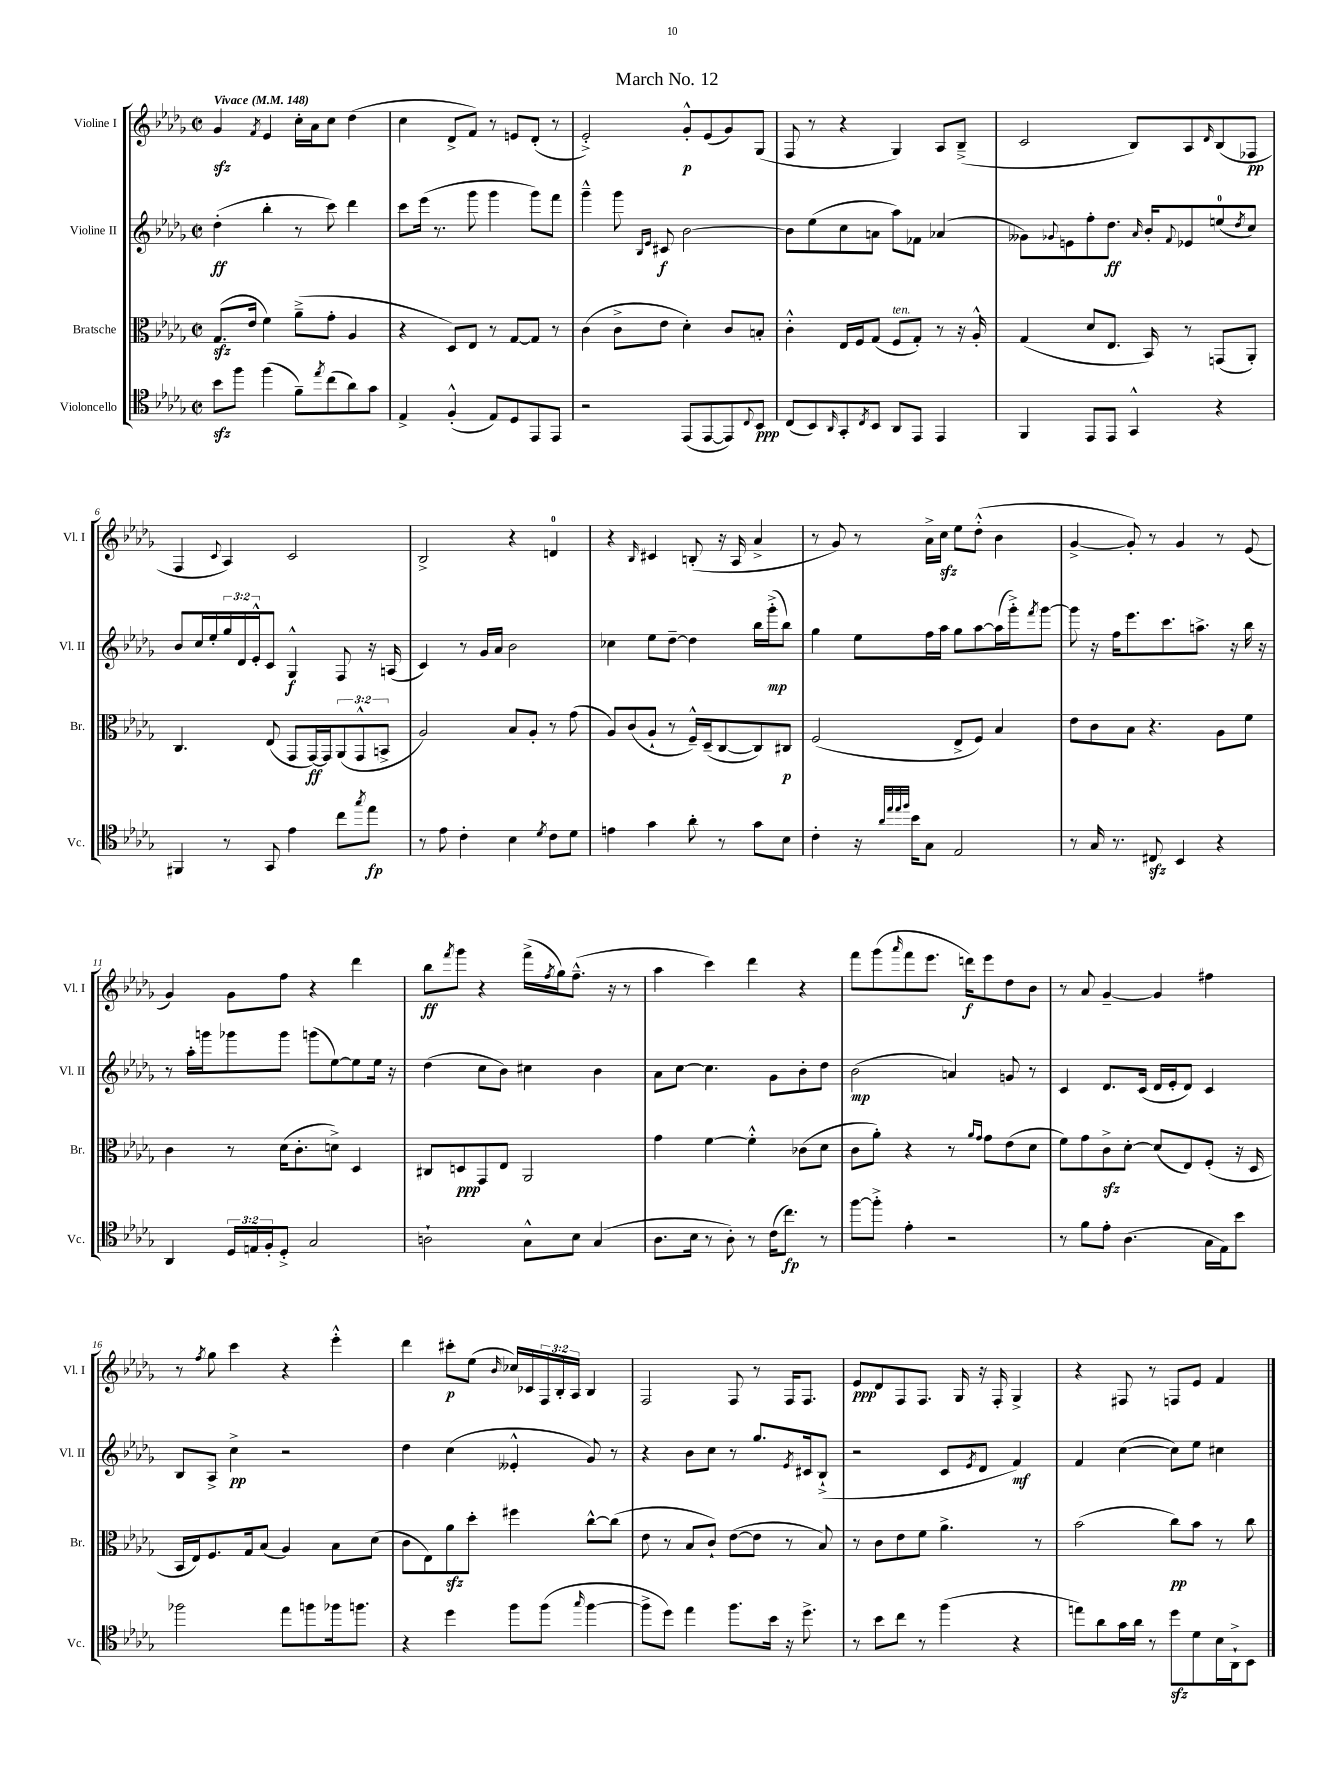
\header { title = "March No. 12" }
<<
\new StaffGroup <<
\new Staff = "s0" \with { instrumentName = "Violine I" shortInstrumentName = "Vl. I" } {
    \clef treble \key des \major \defaultTimeSignature \time 2/2 \override Staff.TupletNumber.text = #tuplet-number::calc-fraction-text \tempo "Vivace" 4 = 148
    ges'4\sfz \acciaccatura { f'8 } ees'4 c''16-. aes'16 c''8 des''4( |
    c''4 des'8-> f'8) r8 e'8 des'8-.( r8 |
    ees'2-.->) ges'8-.-^\p ees'8( ges'8) ges8( |
    f8 r8 r4 ges4) aes8 bes8--->( |
    c'2 bes8) aes8 \grace { des'16 } bes8( fes8\pp |
    f4 \appoggiatura { c'8 } aes4) c'2 |
    bes2-> r4 d'4-0 |
    r4 \grace { bes16 } cis'4 b8-.( r16 aes16 aes'4-> |
    r8 ges'8) r8 aes'16-> c''16\sfz ees''8 des''8-.-^( bes'4 |
    ges'4~-> ges'8-.) r8 ges'4 r8 ees'8( |
    ges'4) ges'8 f''8 r4 des'''4 |
    bes''8\ff \acciaccatura { f'''8 } ges'''8 r4 f'''16->( \acciaccatura { f''8 } ges''16) f''8.---^( r16 r8 |
    aes''4 c'''4) des'''4 r4 |
    f'''8 ges'''8( \grace { aes'''16 } f'''8 ees'''8. d'''16\f) ees'''8 des''8 bes'8 |
    r8 aes'8 ges'4~-- ges'4 fis''4 |
    r8 \acciaccatura { f''8 } ges''8 c'''4 r4 ees'''4-.-^ |
    des'''4 cis'''8-.\p ees''8( \grace { bes'16 } ces''16) ces'16 \tuplet 3/2 { f16 bes16-. aes16 } bes4 |
    f2 f8 r8 f16 f8. |
    ees'8\ppp des'8 f8 f8. ges16 r16 f16-. ges4-> |
    r4 fis8 r8 f8 ees'8 f'4 \bar "|." |
}
\new Staff = "s1" \with { instrumentName = "Violine II" shortInstrumentName = "Vl. II" } {
    \clef treble \key des \major \defaultTimeSignature \time 2/2 \override Staff.TupletNumber.text = #tuplet-number::calc-fraction-text
    des''4-.\ff( bes''4-. r8 c'''8) des'''4 |
    c'''8 ees'''16( r8. ges'''8 ges'''4 ges'''8) f'''8 |
    ges'''4---^ ges'''8 \grace { bes16 ees'16 } cis'8\f bes'2~ |
    bes'8 ees''8( c''8 a'8 aes''8) fes'8 aes'4( |
    geses'8) \appoggiatura { ges'8 } e'8 f''8-. des''8.\ff \grace { aes'16 } bes'16-. \appoggiatura { f'8 } ees'8 e''8-0( \acciaccatura { des''8 } c''8) |
    bes'8 c''16 ees''16-. \tuplet 3/2 { ges''16 des'16 ees'16-.-^ } c'8 ges4-^\f f8 r16 a16( |
    c'4) r8 ges'16 aes'16 bes'2 |
    ces''4 ees''8 des''8~-- des''4 bes''16 ges'''16-.->\mp( bes''8) |
    ges''4 ees''8 f''16 aes''16 ges''8 aes''8~ aes''16( ges'''16-.->) \acciaccatura { f'''8 } ges'''8~ |
    ges'''8 r16 f''16 ees'''8. c'''8. a''8.-> r16 bes''16 r16 |
    r8 aes''16-. g'''16 ges'''8 ges'''8 g'''8( ees''8~) ees''8 ees''16 r16 |
    des''4( c''8 bes'8) cis''4 bes'4 |
    aes'8 c''8~ c''4. ges'8 bes'8-. des''8 |
    bes'2\mp( a'4) g'8 r8 |
    c'4 des'8. c'16( des'16 ees'16-. des'8) c'4 |
    bes8 aes8-> c''4->\pp r2 |
    des''4 c''4( eeses'4-.-^ ges'8) r8 |
    r4 bes'8 c''8 r8 ges''8. \acciaccatura { ees'8 } cis'16 bes8-!->( |
    r2 c'8 \acciaccatura { ees'8 } des'8 f'4\mf) |
    f'4 c''4~( c''8) ees''8 cis''4 \bar "|." |
}
\new Staff = "s2" \with { instrumentName = "Bratsche" shortInstrumentName = "Br." } {
    \clef alto \key des \major \defaultTimeSignature \time 2/2 \override Staff.TupletNumber.text = #tuplet-number::calc-fraction-text
    ges8.\sfz( ees'16 f'4) aes'8--->( ges'8-. aes4 |
    r4 des8) ees8 r8 ges8~ ges8 r8 |
    c'4( c'8-> ees'8 des'4-.) c'8 b8-. |
    c'4-.-^ ees16 f16 ges8( f8^\markup { \italic "ten." } ges8-.) r8 r16 aes16-.-^ |
    ges4( des'8 ees8. bes,16) r8 g,8( aes,8-.) |
    c4. ees8( ges,8 ges,16~\ff) ges,16 \tuplet 3/2 { aes,8( ges,8-^ b,8-> } |
    aes2) bes8 aes8-. r8 ges'8( |
    aes8) c'8( aes8-! r8 f16---^) des16--( c8~ c8) cis8\p |
    f2( ees8-> f8) bes4 |
    ees'8 c'8 bes8 r4. aes8 f'8 |
    c'4 r8 des'16( c'8.-. d'8->) des4 |
    cis8 d8\ppp ges,8 ees8 aes,2 |
    ges'4 f'4~ f'4-.-^ ces'8( des'8 |
    c'8 aes'8-.) r4 r8 \grace { aes'16 ges'16 } ges'8 ees'8( des'8 |
    f'8) ges'8 c'8->\sfz des'8~-. des'8( ees8) f8-.( r16 des16 |
    bes,16 ees16) f8. ges16 bes8( aes4) bes8 des'8( |
    c'8 ees8) aes'8\sfz des''8-. fis''4 c''8~-^ c''8( |
    ees'8 r8 bes8 c'8-!) ees'8~( ees'8 r8 bes8) |
    r8 c'8 ees'8 f'8 aes'4.-> r8 |
    bes'2( c''8\pp) bes'8 r8 c''8 \bar "|." |
}
\new Staff = "s3" \with { instrumentName = "Violoncello" shortInstrumentName = "Vc." } {
    \clef tenor \key des \major \defaultTimeSignature \time 2/2 \override Staff.TupletNumber.text = #tuplet-number::calc-fraction-text
    bes'8\sfz f''8 f''4( f'8--) \acciaccatura { ees''8 } c''8( aes'8) ges'8 |
    ees4-> f4-.-^( ees8) des8 ees,8 ees,8 |
    r2 ees,8( ees,8~ ees,8) \appoggiatura { c8 } bes,8\ppp |
    c8( bes,8) \grace { aes,16 } ges,8-. \acciaccatura { c8 } bes,8 aes,8 ees,8 ees,4 |
    f,4 ees,8 ees,8 ges,4-^ r4 |
    fis,4 r8 ges,8 ees'4 c''8 \acciaccatura { ges''8 } ees''8\fp |
    r8 ees'8 c'4-. bes4 \acciaccatura { des'8 } c'8 des'8 |
    e'4 ges'4 aes'8-. r8 ges'8 bes8 |
    c'4-. r16 \grace { aes'32 ees''32 ees''32 f''32 } bes'16 ges8 ees2 |
    r8 ges16 r8. cis8\sfz bes,4 r4 |
    aes,4 \tuplet 3/2 { des16 e16 f16-. } des8-.-> ges2 |
    a2-! ges8-^ bes8 ges4( |
    aes8. bes16 r8 aes8-.) r8 c'16( c''8.\fp) r8 |
    f''8~ f''8-.-> ees'4-. r2 |
    r8 f'8 ees'8-. aes4.( ges16 ees16) bes'8 |
    fes''2 ees''8 f''8 fes''16 f''8. |
    r4 des''4 f''8 f''8( \grace { ges''16 } f''4~ |
    f''8-> des''8) ees''4 f''8. bes'16 r16 des''8.-> |
    r8 bes'8 c''8 r8 f''4( r4 |
    e''8) aes'8 ges'16 aes'16 r8 des''8\sfz des'8 bes16 aes,16-!-> bes,8 \bar "|." |
}
>>
>>
